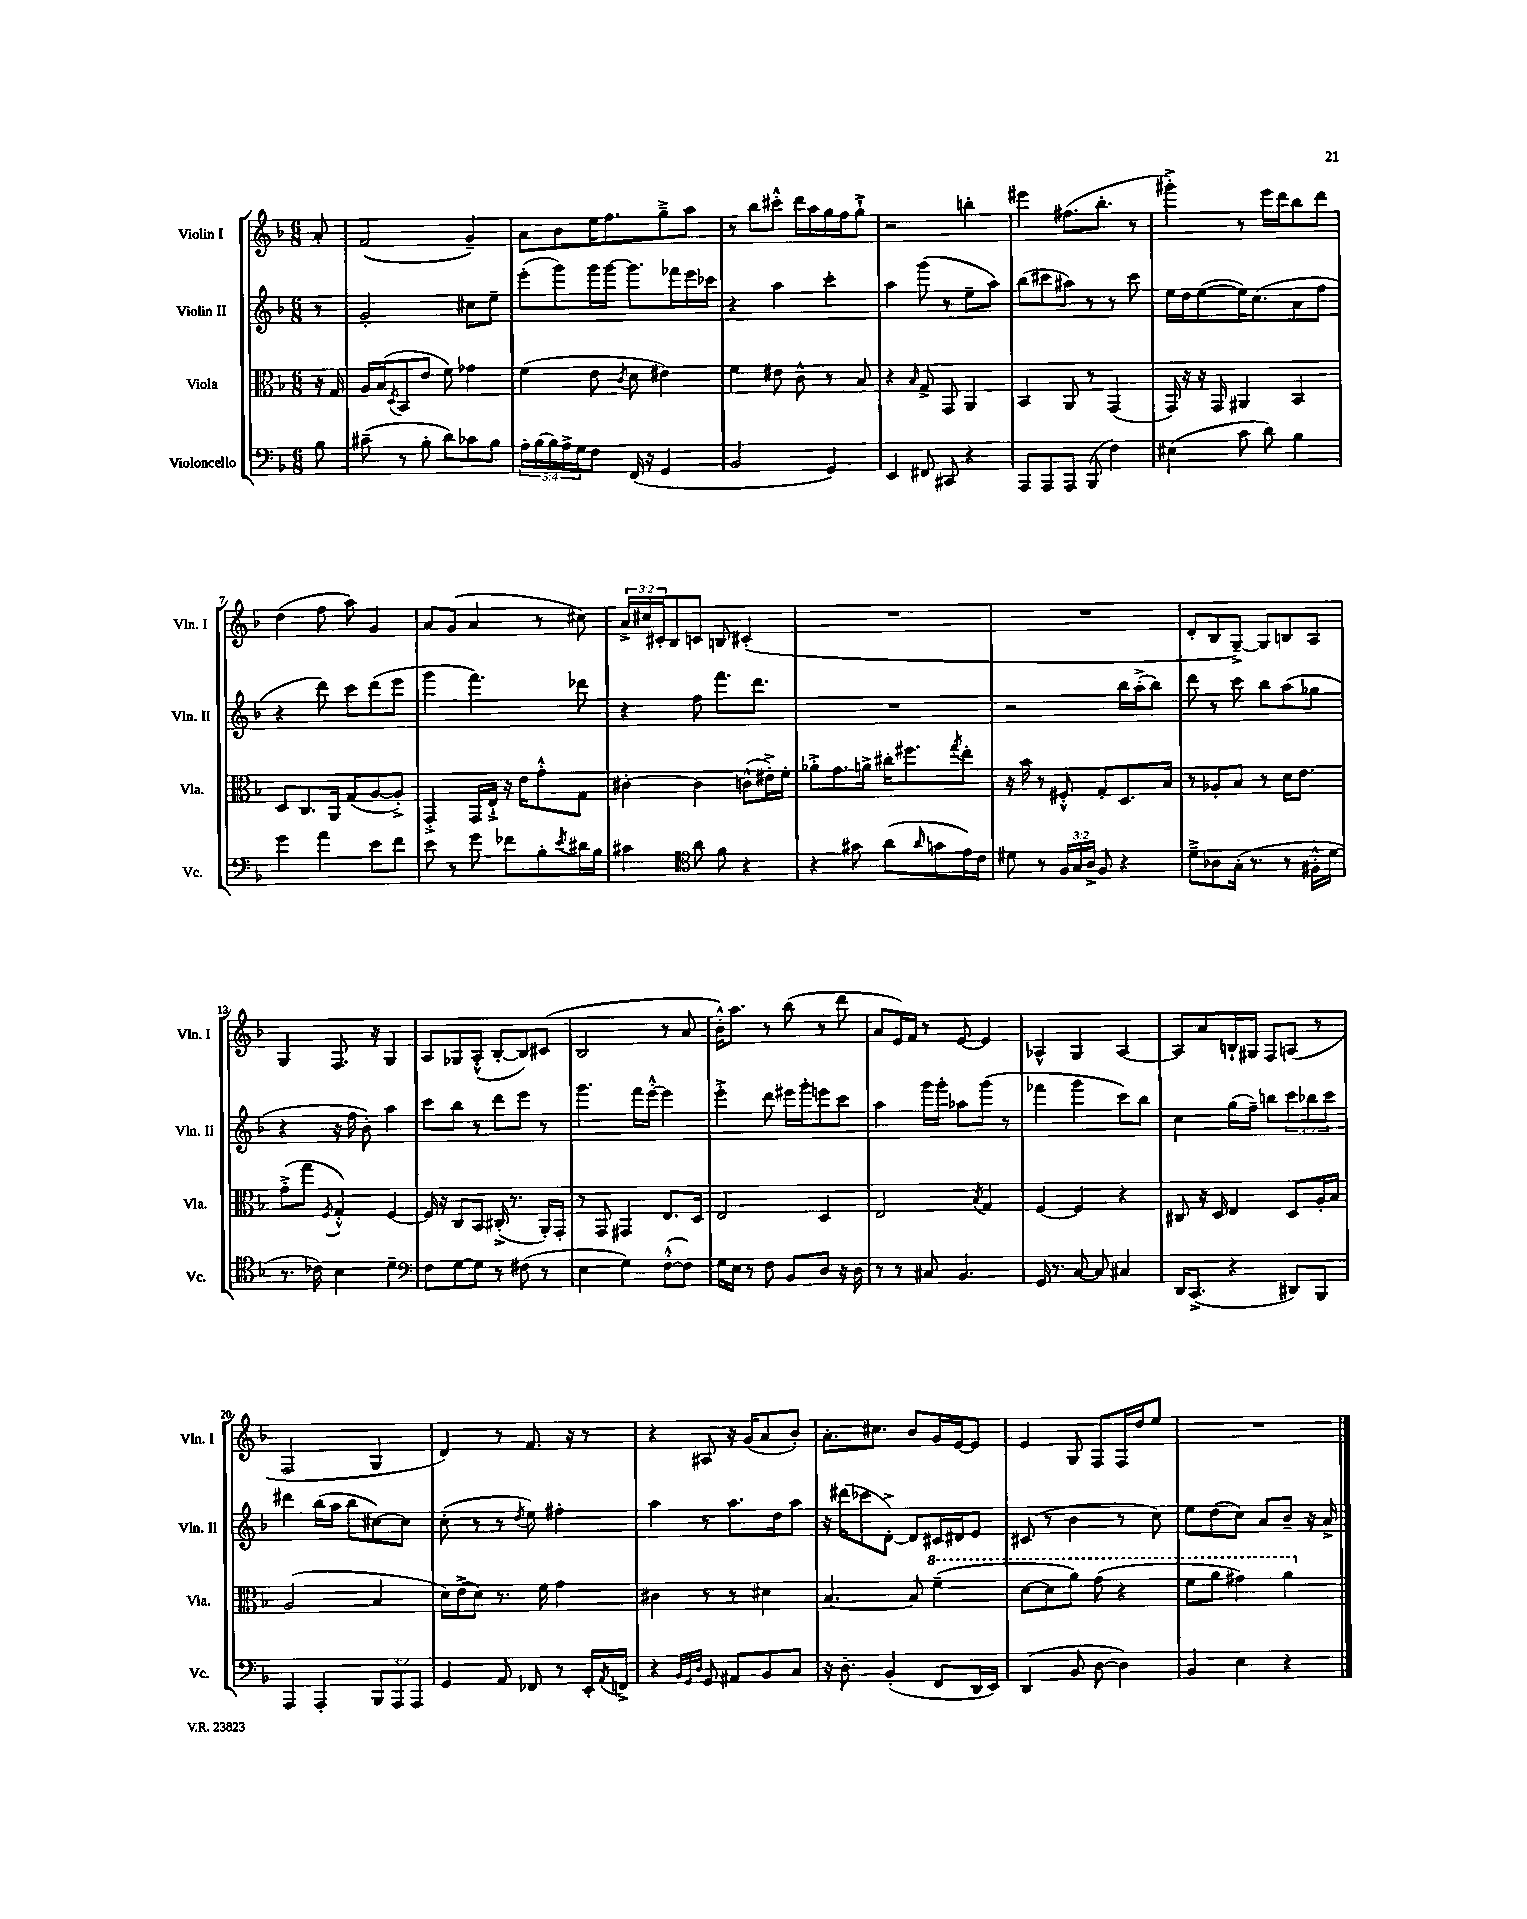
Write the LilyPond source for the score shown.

<<
\new StaffGroup <<
\new Staff = "s0" \with { instrumentName = "Violin I" shortInstrumentName = "Vln. I" } {
    \clef treble \key f \major \numericTimeSignature \time 6/8 \override Staff.TupletNumber.text = #tuplet-number::calc-fraction-text \partial 8
    a'8-. |
    f'2( g'4--) |
    a'8 bes'8 e''16 f''8. g''8---> a''8 |
    r8 bes''8 cis'''8-.-^ d'''16 a''16 g''16 f''16 g''8-!-> |
    r2 b''4-. |
    eis'''4 fis''8.( bes''8.-. r8 |
    gis'''4-.->) r8 e'''16 d'''16 bes''8 d'''8 |
    d''4( f''8 a''8) g'4 |
    a'8 g'8( a'4 r8 cis''8) |
    \tuplet 3/2 { a'16-> cis''16 cis'16-. } bes8 c'8 b8 cis'4-.( |
    R2. |
    R2. |
    d'8-. bes8 g8~--->) g8 b8 a8 |
    g4 f8. r16 g4 |
    a8 ges8 a8-.-^( bes8~-. bes8) cis'8( |
    bes2 r8 a'8 |
    bes'16-.-^) a''8. r8 bes''8( r8 d'''8 |
    a'8 e'16) f'16 r8 e'8~ e'4 |
    aes4-^ g4 aes4~ |
    aes8 a'8 b16-! gis16 f8 a8( r8 |
    f2 g4 |
    d'4) r8 f'8. r16 r8 |
    r4 ais8 r16 g'16( a'8 bes'8-.) |
    a'8.-. cis''8. bes'8 g'16 e'16~ e'8 |
    e'4 g8 f8 f16 d''16 e''8 |
    R2. \bar "|." |
}
\new Staff = "s1" \with { instrumentName = "Violin II" shortInstrumentName = "Vln. II" } {
    \clef treble \key f \major \numericTimeSignature \time 6/8 \override Staff.TupletNumber.text = #tuplet-number::calc-fraction-text \partial 8
    r8 |
    g'2-. cis''8 e''8-- |
    e'''8-.( g'''8) g'''16 g'''16~ g'''8. fes'''16 e'''16 ces'''16 |
    r4 a''4 c'''4-. |
    a''4 g'''8( r8 e''8-- a''8) |
    bes''8( cis'''8 ais''8) r8 r8 cis'''8 |
    e''16 d''16 e''8~( e''16) c''8.( a'8 f''8 |
    r4 d'''8) c'''8 d'''8( e'''8 |
    g'''4 f'''4.) des'''8 |
    r4 f''8 f'''8. d'''8. |
    R2. |
    r2 bes''16 a''16-.->( bes''8) |
    d'''8 r8 c'''8 bes''8 a''8( ges''8 |
    r4 r16 f''16 bes'8-.) a''4 |
    c'''8 bes''8 r8 d'''8 e'''8 r8 |
    g'''4. f'''16 e'''16~-.-^ e'''4 |
    e'''4-.-> d'''8 eis'''16 g'''16-. e'''8 c'''8 |
    a''4 g'''16 g'''16-. aes''8 g'''8( r8 |
    fes'''4 g'''4 c'''8) bes''8 |
    c''4 g''16( f''16--) b''8 \tuplet 3/2 { c'''8 bes''8 c'''8 } |
    dis'''4 bes''16( a''16 bes''8 cis''8~) cis''8 |
    c''8-.( r8 r8 \acciaccatura { d''8 } e''8) fis''4-. |
    a''4 r8 a''8. d''16 a''8 |
    r16 dis'''16( ces'''8 d'8~-.->) d'8 cis'16 dis'16 e'8 |
    cis'8( r8 bes'4 r8 c''8) |
    e''8 d''8( c''8) a'8 bes'8-- r16 a'16-> \bar "|." |
}
\new Staff = "s2" \with { instrumentName = "Viola" shortInstrumentName = "Vla." } {
    \clef alto \key f \major \numericTimeSignature \time 6/8 \partial 8
    r16 g16 |
    a16 bes16( \acciaccatura { d8 } bes,8 e'8 f'8) ges'4 |
    f'4( e'8 \acciaccatura { c'8 } d'8 eis'4) |
    f'4 eis'8 c'8-^ r8 bes8 |
    r4 \grace { bes16 } g8-> g,8 a,4 |
    bes,4 a,8 r8 g,4( |
    g,16) r16 r16 g,16 ais,4 bes,4 |
    d8 c8. a,16 g8( a8~ a8-.->) |
    g,4-.-> g,16 e16-!-> r16 e'16 g'8-.-^ g8 |
    cis'4~-. cis'4 c'8-^( eis'16-.->) f'16-. |
    aes'8-.-> g'8. a'16-> cis''16-. fis''8. \acciaccatura { g''8 } e''8-. |
    r16 bes'16 r8 fis8-.-^ g8-. d8. bes16 |
    r8 aes8-. bes8 r8 d'16 e'8. |
    g'8-.->( g''8 \acciaccatura { f8 } g4-.-^) f4~ |
    f16 r16 c8 bes,8 cis16-.->( r8. a,16-.) g,16-. |
    r8 g,8 gis,4 e8. d16 |
    e2 d4 |
    e2 \acciaccatura { bes8 } g4 |
    f4~ f4 r4 |
    cis8 r16 d16 e4 d8 a16-. bes16 |
    a2( bes4 |
    d'16) e'16->( d'8) r8. f'16 g'4 |
    cis'4 r8 r8 dis'4 |
    bes4.~ bes8 \ottava #1 f''4--( |
    d''8~ d''8 a''8) g''8( r4 |
    f''8 a''8 gis''4) a''4 \ottava #0 \bar "|." |
}
\new Staff = "s3" \with { instrumentName = "Violoncello" shortInstrumentName = "Vc." } {
    \clef bass \key f \major \numericTimeSignature \time 6/8 \override Staff.TupletNumber.text = #tuplet-number::calc-fraction-text \partial 8
    bes8 |
    cis'8--( r8 bes8-. d'8) ces'8 bes8 |
    \tuplet 5/4 { a16-. bes16( bes16) a16-> g16 } f8 f,16( r16 g,4 |
    bes,2 g,4) |
    e,4 fis,8 cis,8 r4 |
    a,,8 a,,8 a,,8 bes,,8( f4) |
    eis4( c'8 d'8) bes4 |
    g'4 a'4 e'8 f'8 |
    e'8 r8 g'8 fes'8 bes8-. \acciaccatura { e'8 } dis'16 bes16 |
    cis'4 \clef tenor a'8 f'8 r4 |
    r4 gis'8 a'8( \grace { a'16 } g'8 e'16) c'16 |
    dis'8 r8 \tuplet 3/2 { f16 g16 a16-> } f8 r4 |
    d'8---> aes8 g16-.( r8. r8 fis16-.-^ d'16 |
    r8. ces'16) bes4 d'4-- |
    \clef bass f8 g8~ g8 r8 fis8( r8 |
    e4 g4) f8~-.-^( f8) |
    g16 e16 r8 f8 bes,8 d8 r16 d16 |
    r8 r8 cis8 bes,4. |
    g,16 r8. c8~ c8 cis4 |
    d,16 c,8.->( r4 dis,8) bes,,8 |
    a,,4 a,,4-. \tuplet 3/2 { bes,,8 a,,8 a,,8 } |
    g,4 a,8 fes,8 r8 e,16-. \acciaccatura { a,8 } f,16-> |
    r4 \grace { bes,32 g,32 d32 } g,8 ais,8 bes,8 c8 |
    r16 d8.-. bes,4-.( f,8 d,16 e,16) |
    d,4( bes,8 d8~ d4) |
    bes,4 e4 r4 \bar "|." |
}
>>
>>
